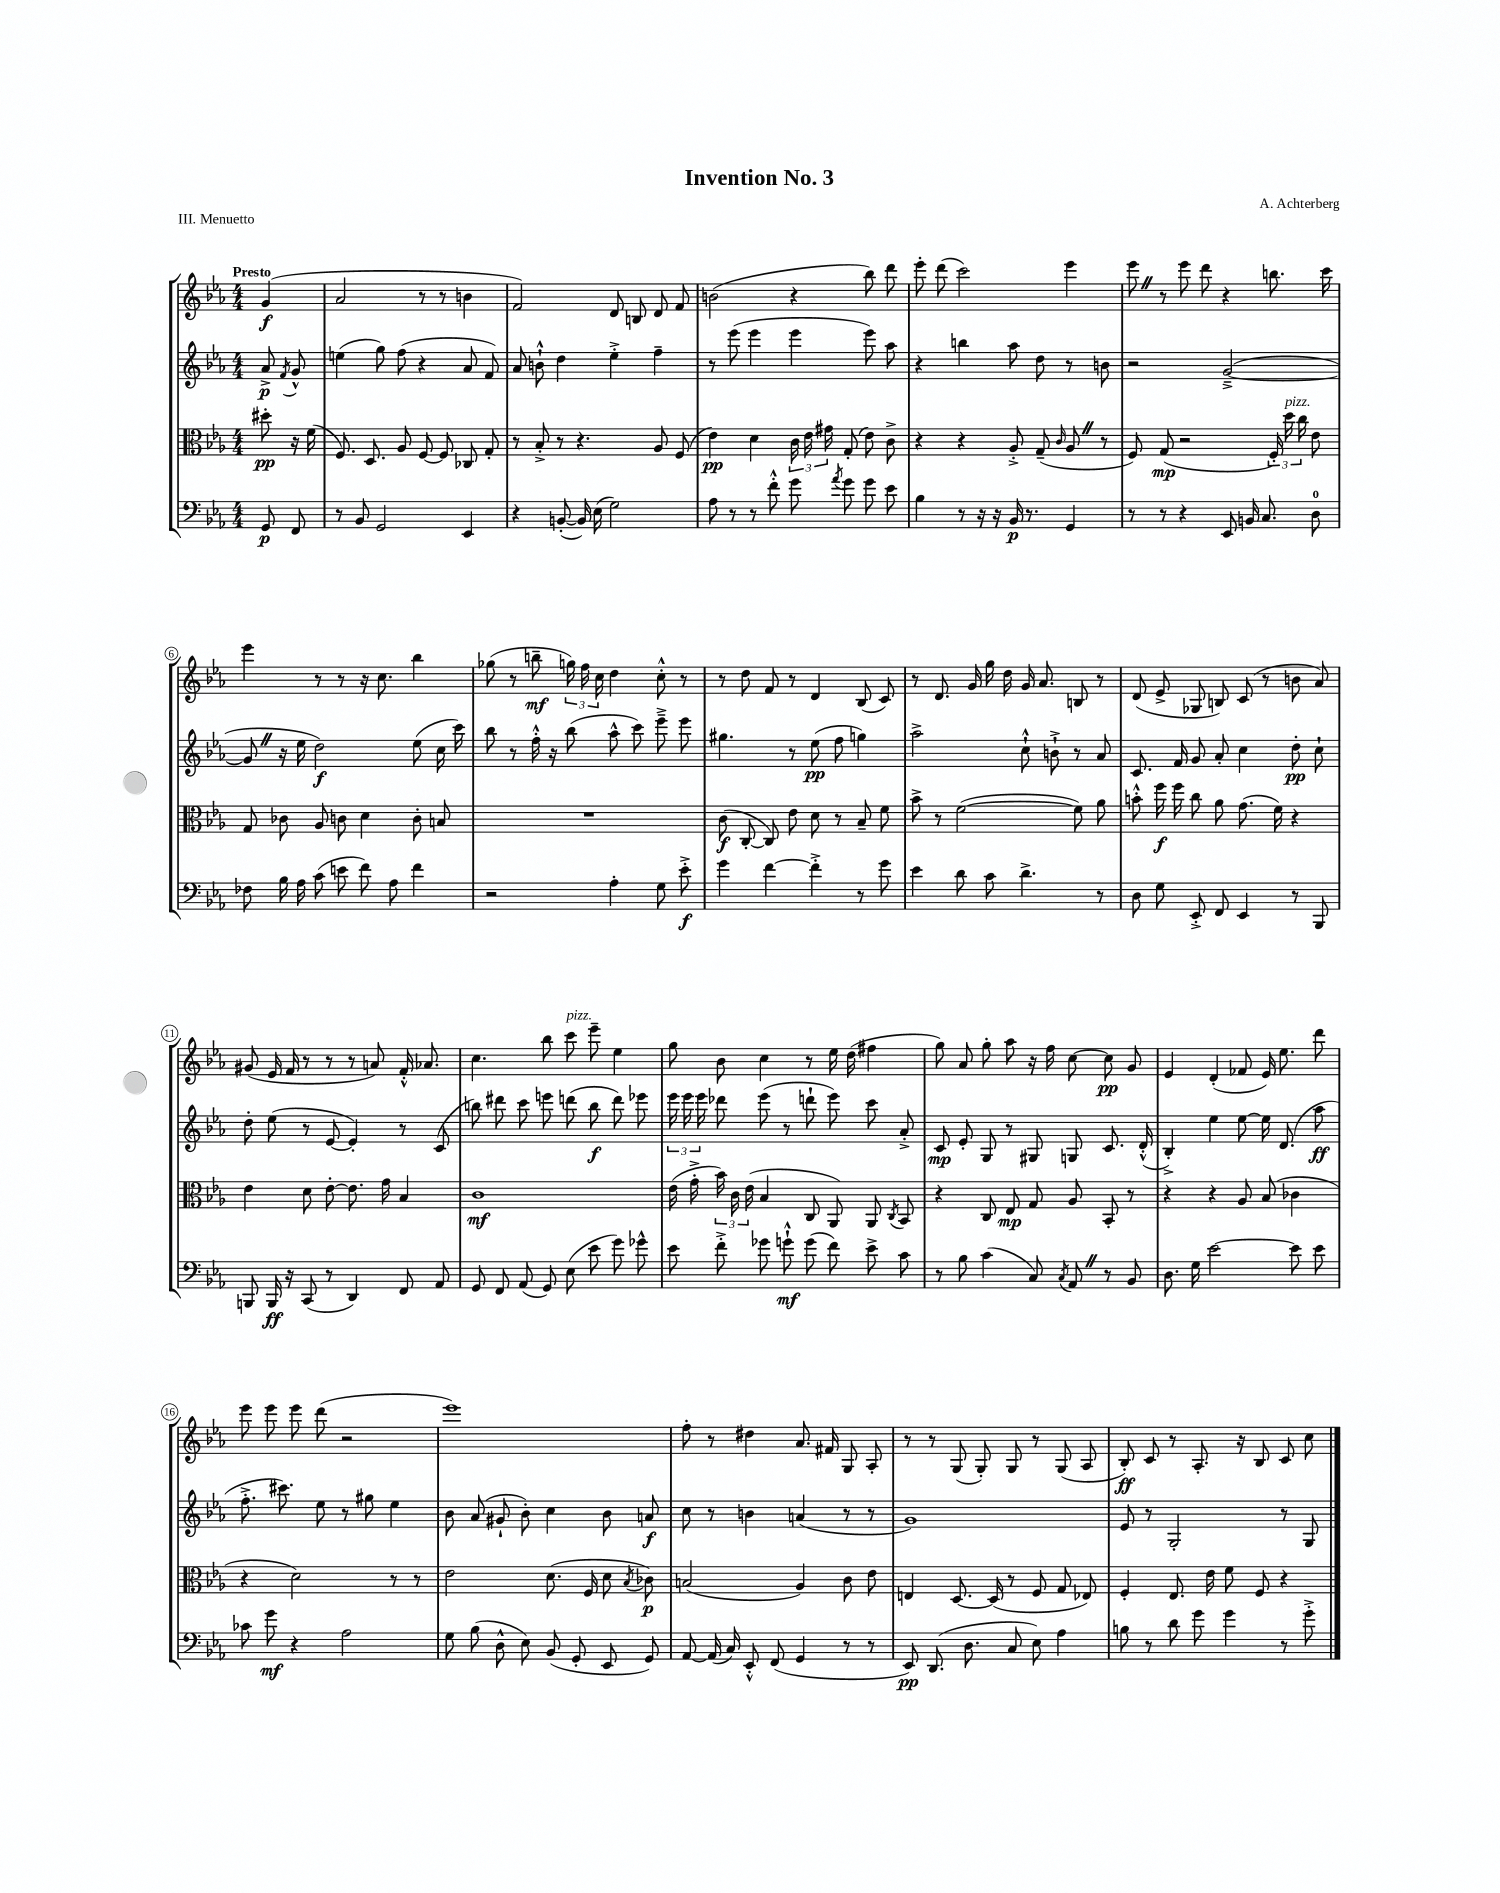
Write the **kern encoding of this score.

**kern	**kern	**kern	**kern
*staff4	*staff3	*staff2	*staff1
*clefF4	*clefC3	*clefG2	*clefG2
*k[b-e-a-]	*k[b-e-a-]	*k[b-e-a-]	*k[b-e-a-]
*M4/4	*M4/4	*M4/4	*M4/4
8GG	8dd#'	8a-^	(4g
.	.	8qf	.
8FF	16r	8g^^	.
.	(16f	.	.
=	=	=	=
8r	8.F)	(4ee	2a-
8BB-	.	.	.
.	8.D	.	.
2GG	.	8gg)	.
.	8A-	(8ff	.
.	[8F	4r	8r
.	8F]	.	8r
4EE-	8C-	8a-	4b
.	8G'	8f)	.
=	=	=	=
4r	8r	8a-	2f)
.	8B-'^	8b`^^	.
([8BB'	8r	4dd	.
16BB])	4.r	.	.
(16E-	.	.	.
2G)	.	4ee-'^	8d
.	.	.	8B
.	8A-	4ff~	8d
.	(8F	.	8f
=	=	=	=
8A-	4e-)	8r	(2b
8r	.	(8eee-	.
8r	4d	4eee-	.
8f'^^	.	.	.
8g	24c	4eee-	4r
.	24e-	.	.
.	24g#	.	.
8qa-	.	.	.
8g	(8G'	.	.
8g	8e-)	8eee-)	8bb-)
8e-	8c^	8aa-	8ddd
=	=	=	=
4B-	4r	4r	8eee-'
.	.	.	(8ddd
8r	4r	4bb	2ccc)
16r	.	.	.
16r	.	.	.
16BB-	8A-'^	8aa-	.
8.r	.	.	.
.	(8G~	8dd	.
.	16qqc	.	.
4GG	8A-	8r	4eee-
.	8r	8b	.
=	=	=	=
8r	8F)	2r	8eee-
8r	(8G	.	8r
4r	2r	.	8eee-
.	.	.	8ddd
8EE-	.	([2g~^	4r
16BB	.	.	.
8.C	.	.	.
.	24F')	.	8.bb
.	24dd	.	.
.	24cc	.	.
8D	8e-	.	.
.	.	.	16ccc
=	=	=	=
8F-	8G	8g]	4eee-
16B-	8c-	16r	.
16A-	.	16ee-	.
(8c	8A-	2dd)	8r
8e	8c	.	8r
8f)	4d	.	16r
.	.	.	8.cc
8A-	.	.	.
4f	8c'	(8ee-	4bb-
.	8B	16cc	.
.	.	16ccc)	.
=	=	=	=
2r	1r	8bb-	(8gg-
.	.	8r	8r
.	.	16ff'^^	8bb~
.	.	16r	.
.	.	(8bb-	24gg)
.	.	.	24ff
.	.	.	24cc
4A-'	.	8aa-^^	4dd
.	.	8ccc)	.
8G	.	8eee-~^	8cc'^^
8e-'^	.	8eee-	8r
=	=	=	=
4g	(8c	4.gg#	8r
.	[8C'	.	8dd
[4f	8C])	.	8f
.	8e-	8r	8r
4f'^]	8d	(8ee-	4d
.	8r	8ff	.
8r	8B-~	4gg)	(8B-
8g	8f	.	8c)
=	=	=	=
4e-	8b-^	2aa-^	8r
.	8r	.	8.d
8d	([2f	.	.
.	.	.	16g
8c	.	.	16gg
.	.	.	16dd
4.d^	.	8cc`^^	16g
.	.	.	8.a-
.	.	8b`^	.
.	8f])	8r	8B
8r	8a-	8a-	8r
=	=	=	=
8D	8b'^^	8.c	(8d
8G	16ff	.	8e-^
.	16ff	16f	.
8EE-'^	8cc	8g	8G-
8FF	8a-	8a-'	8B)
4EE-	(8.g	4cc	(8c
.	.	.	8r
.	16f)	.	.
8r	4r	8dd'	8b
8BBB-	.	8cc`	8a-)
=	=	=	=
8BBB	4e-	8dd'	(8g#
16BBB	.	(8ee-	16e-
16r	.	.	16f
(8CC	8d	8r	8r
8r	[8e-'	[8e-	8r
4DD)	8.e-]	4e-'])	8r
.	.	.	8a)
.	16g	.	.
8FF	4B-	8r	16f'^^
.	.	.	8.a-
8AA-	.	(8c	.
=	=	=	=
8GG	1c	8bb)	4.cc
8FF	.	8ddd#	.
(8AA-	.	8ccc	.
8GG)	.	8eee	8bb-
(8E-	.	(8ddd	8ccc
8e-	.	8bb	8eee-~
8g)	.	8ddd)	4ee-
8g-^^	.	8eee-	.
=	=	=	=
8e-	(16e-	24eee-	8gg
.	.	24eee-	.
.	16g'^	.	.
.	.	24eee-	.
8f'^	24b-)	8ddd-	8b-
.	24c	.	.
.	(24e-	.	.
8g-	4B-	(8eee-	4cc
8g`^^	.	8r	.
(8g	8C	8ddd`	8r
8f)	8AA-)	8eee-)	16ee-
.	.	.	(16dd
8e-^	8AA-	8ccc	4ff#
.	8qC	.	.
8c	8BB-	8a-'^	.
=	=	=	=
8r	4r	8c	8gg)
8B-	.	8e-'	8a-
(4c	8C	8G	8gg'
.	8E-	8r	8aa-
8C)	8G	8G#	16r
.	.	.	16ff
8qC	.	.	.
8AA-	8A-	8G	[8cc
8r	8BB-'	8.c	8cc]
8BB-	8r	.	8g
.	.	(16d'^^	.
=	=	=	=
8.D	4r	4B-'^)	4e-
16G	.	.	.
[2e-	4r	4ee-	(4d'
.	8A-	[8ee-	8f-
.	(8B-	16ee-]	16e-)
.	.	(8.d	8.ee-
8e-]	4c-	.	.
8e-	.	8aa-	8ddd
=	=	=	=
8c-	4r	8.ff'^	8eee-
8g	.	.	8eee-
.	.	8.ccc#)	.
4r	2d)	.	8eee-
.	.	8ee-	(8ddd
2A-	.	8r	2r
.	.	8gg#	.
.	8r	4ee-	.
.	8r	.	.
=	=	=	=
8G	2e-	8b-	1eee-)
(8B-	.	(8a-	.
8D^^	.	8g#`	.
8E-)	.	8b-')	.
(8BB-	(8.d	4cc	.
8GG'	.	.	.
.	16F	.	.
8EE-	8d	8b-	.
.	8qB-	.	.
8GG)	8c-)	8a	.
=	=	=	=
[8AA-	(2B	8cc	8ff'
(16AA-]	.	8r	8r
16C)	.	.	.
8EE-'^^	.	4b	4dd#
(8FF	.	.	.
4GG	4A-)	(4a	8.a-
.	.	.	16f#
8r	8c	8r	8G
8r	8e-	8r	8A-'
=	=	=	=
8EE-)	4E	1g)	8r
(8.DD	.	.	8r
.	[8.D	.	(8G
8.D	.	.	.
.	.	.	8G')
.	(16D]	.	.
8C	8r	.	8G
8E-)	8F	.	8r
4A-	8G	.	(8G
.	8E-)	.	8A-
=	=	=	=
8B	4F'	8e-	8B-')
8r	.	8r	8c
8d	8.E-	2G'	8r
8g	.	.	8.A-'
.	16e-	.	.
4g	8f	.	.
.	.	.	16r
.	8F	.	8B-
8r	4r	8r	8c
8g'^	.	8G	8cc
==	==	==	==
*-	*-	*-	*-
